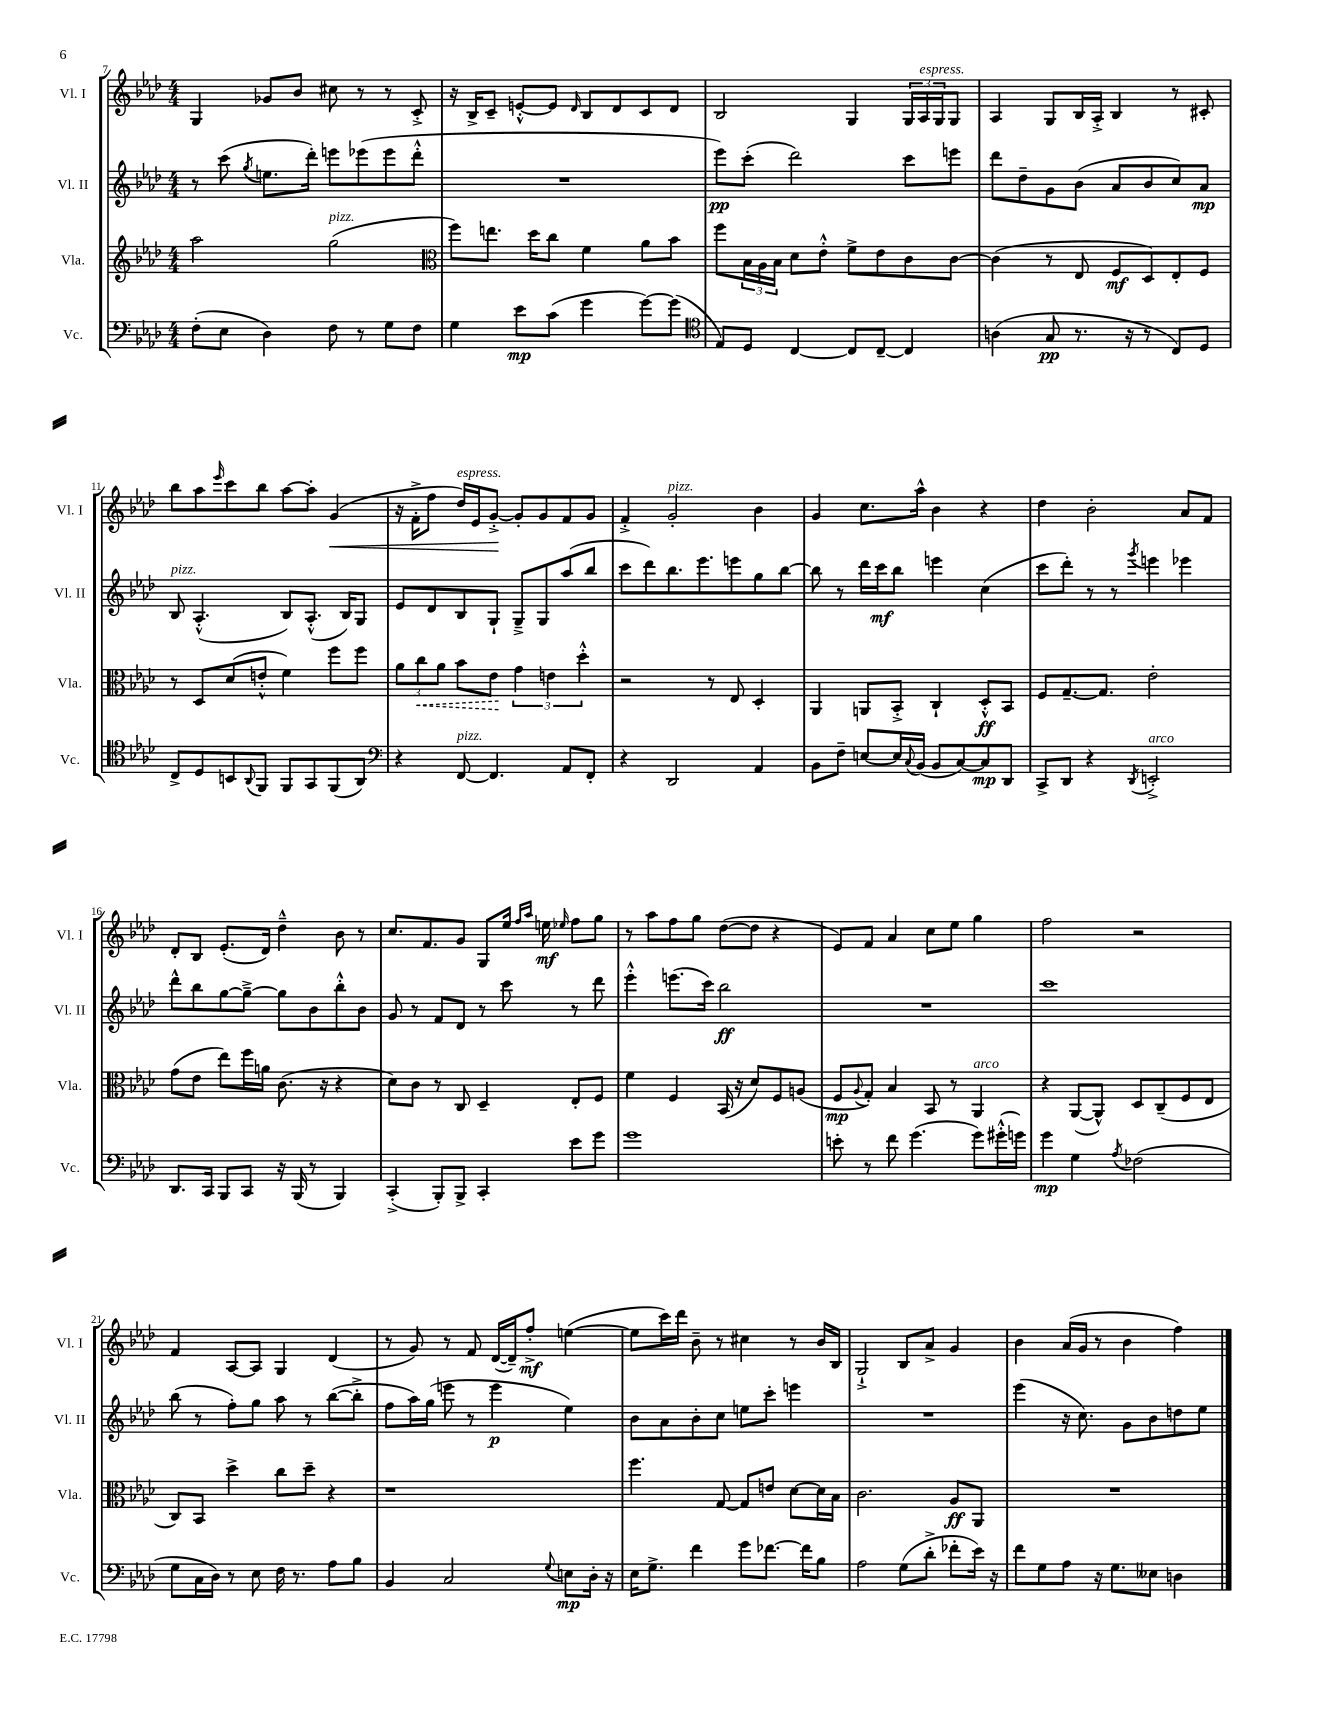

**kern	**dynam	**kern	**dynam	**kern	**dynam	**kern	**dynam
*part4	*part4	*part3	*part3	*part2	*part2	*part1	*part1
*staff4	*staff4	*staff3	*staff3	*staff2	*staff2	*staff1	*staff1
*I"Vc.	*	*I"Vla.	*	*I"Vl. II	*	*I"Vl. I	*
*I'Vc.	*	*I'Vla.	*	*I'Vl. II	*	*I'Vl. I	*
*clefF4	*	*clefG2	*	*clefG2	*	*clefG2	*
*k[b-e-a-d-]	*	*k[b-e-a-d-]	*	*k[b-e-a-d-]	*	*k[b-e-a-d-]	*
*M4/4	*	*M4/4	*	*M4/4	*	*M4/4	*
=7	=7	=7	=7	=7	=7	=7	=7
(8F'\L	.	2aa-\	.	8r	.	4G/	.
8E-\J	.	.	.	(8ccc\	.	.	.
.	.	.	.	8qgg/	.	.	.
4D-\)	.	.	.	8.een\L	.	8g-X/L	.
.	.	.	.	.	.	8b-/J	.
.	.	.	.	16ddd-'\Jk)	.	.	.
!	!	!LO:TX:a:i:t=pizz.	!	!	!	!	!
8F\	.	(2gg\	.	8eeen\L	.	8cc#X\	.
8r	.	.	.	(8eee-X\	.	8r	.
8G\L	.	.	.	8eee-\	.	8r	.
8F\J	.	.	.	8ddd-'^^\J	.	8c'^/	.
=8	=8	=8	=8	=8	=8	=8	=8
*	*	*clefC3	*	*	*	*	*
4G\	.	8ff\L)	.	1r	.	16r	.
.	.	.	.	.	.	16B-^/KL	.
.	.	8.een\J	.	.	.	8c~/J	.
8e-\L	mp	.	.	.	.	[8en'^^/L	.
.	.	16dd-\KL	.	.	.	.	.
(8c\J	.	8cc\J	.	.	.	8e/J]	.
.	.	.	.	.	.	16qqd-/	.
4g\	.	4f\	.	.	.	8B-/L	.
.	.	.	.	.	.	8d-/	.
[8g\L)	.	8a-\L	.	.	.	8c/	.
(8g\J]	.	8b-\J	.	.	.	8d-/J	.
=9	=9	=9	=9	=9	=9	=9	=9
*clefC4	*	*	*	*	*	*	*
8E-/L)	.	8ff\L	.	8eee-\L)	pp	2B-/	.
8D-/J	.	24B-\L	.	(8ccc'\J	.	.	.
.	.	24A-\	.	.	.	.	.
.	.	24B-\JJ	.	.	.	.	.
[4C/	.	8d-\L	.	2ddd-\)	.	.	.
.	.	8e-'^^\J	.	.	.	.	.
8C/L]	.	8f^\L	.	.	.	4G/	.
[8C~/J	.	8e-\	.	.	.	.	.
4C/]	.	8c\	.	8ccc\L	.	24G/LL	.
!	!	!	!	!	!	!LO:TX:a:i:t=espress.	!
.	.	.	.	.	.	24A-/	.
.	.	.	.	.	.	24G/J	.
.	.	[8c\J	.	8eeen\J	.	8G/J	.
=10	=10	=10	=10	=10	=10	=10	=10
(4An\	.	(4c\]	.	8ddd-\L	.	4A-/	.
.	.	.	.	8dd-~\	.	.	.
8G/	pp	8r	.	8g\	.	8G/L	.
8.r	.	8E-/	.	(8b-\J	.	16B-/L	.
.	.	.	.	.	.	16A-'^/JJ	.
.	.	8F/L	mf	8a-/L	.	4B-/	.
16r	.	.	.	.	.	.	.
8r	.	8D-/)	.	8b-/	.	.	.
8C/L)	.	8E-'/	.	8cc/)	.	8r	.
8D-/J	.	8F/J	.	8a-/J	mp	8c#X'/	.
!!LO:LB:g=z
=11	=11	=11	=11	=11	=11	=11	=11
!	!	!	!	!LO:TX:a:i:t=pizz.	!	!	!
8C^/L	.	8r	.	8B-/	.	8bb-\L	.
8D-/	.	8D-/L	.	(4.A-'^^/	.	8aa-\	.
.	.	.	.	.	.	16qqeee-/	.
8BBn/	.	(8d-/	.	.	.	8ccc\	.
8qqAA-/	.	.	.	.	.	.	.
8FF/J	.	8en'^^/J	.	.	.	8bb-\J	.
8FF/L	.	4f\)	.	8B-/L)	.	[8aa-\L	.
8GG/	.	.	.	(8.A-'^^/J	.	8aa-'\J]	.
!	!	!	!	!	!	!	!LO:HP:b
(8FF/	.	8ff\L	.	.	.	(4g/	<
.	.	.	.	16B-/KL)	.	.	.
8AA-/J)	.	8ff\J	.	8G/J	.	.	.
=12	=12	=12	=12	=12	=12	=12	=12
*clefF4	*	*	*	*	*	*	*
4r	.	12a-\L	.	8e-/L	.	16r	.
.	.	.	.	.	.	16f'^\KL	.
!	!	!	!LO:HP:b	!	!	!	!
.	.	12cc\	<	.	.	.	.
.	.	.	.	8d-/	.	8ff\J	.
.	.	12a-\J	.	.	.	.	.
!	!	!	!	!	!	!LO:TX:a:i:t=espress.	!
!LO:TX:a:i:t=pizz.	!	!	!	!	!	!	!
[8FF/	.	8b-\L	.	8B-/	.	16dd-/LL)	.
.	.	.	.	.	.	16e-/J	.
4.FF/]	.	8e-\J	.	8G`/J	.	[8g'^/J	.
.	.	6g\	[	8G~^/L	.	8g'/L]	[
.	.	.	.	8G/	.	8g/	.
.	.	6en\	.	.	.	.	.
8AA-/L	.	.	.	(8aa-/	.	8f/	.
.	.	6dd-'^^\	.	.	.	.	.
8FF'/J	.	.	.	8bb-/J	.	8g/J	.
=13	=13	=13	=13	=13	=13	=13	=13
4r	.	2r	.	8ccc\L	.	4f'^/	.
.	.	.	.	8ddd-\)	.	.	.
!	!	!	!	!	!	!LO:TX:a:i:t=pizz.	!
2DD-/	.	.	.	8.bb-\	.	2g'/	.
.	.	.	.	8.eee-\	.	.	.
.	.	8r	.	.	.	.	.
.	.	8E-/	.	8eeen\	.	.	.
4AA-/	.	4D-'/	.	8gg\	.	4b-\	.
.	.	.	.	[8bb-\J	.	.	.
=14	=14	=14	=14	=14	=14	=14	=14
8BB-\L	.	4AA-/	.	8bb-\]	.	4g/	.
8F~\J	.	.	.	8r	.	.	.
[8En/L	.	8AAn/L	.	16ddd-\LL	.	8.cc\L	.
.	.	.	.	16ccc\J	mf	.	.
16E/L]	.	8BB-'^/J	.	8bb-\J	.	.	.
8qqC/	.	.	.	.	.	.	.
(16BB-/JJ	.	.	.	.	.	16aa-^^\Jk	.
8BB-/L	.	4C`/	.	4eeen\	.	4b-\	.
[8C/)	.	.	.	.	.	.	.
8C/]	mp	8D-'^^/L	ff	(4cc\	.	4r	.
8DD-/J	.	8BB-/J	.	.	.	.	.
=15	=15	=15	=15	=15	=15	=15	=15
8CC^/L	.	8F/L	.	8ccc\L	.	4dd-\	.
8DD-/J	.	[8.G~/	.	8ddd-'\J)	.	.	.
4r	.	.	.	8r	.	2b-'\	.
.	.	8.G/J]	.	.	.	.	.
.	.	.	.	8r	.	.	.
8qDD-/	.	.	.	8qggg/	.	.	.
!LO:TX:a:i:t=arco	!	!	!	!	!	!	!
2EEn'^/	.	2e-'\	.	4eeen\	.	.	.
.	.	.	.	4eee-X\	.	8a-/L	.
.	.	.	.	.	.	8f/J	.
!!LO:LB:g=z
=16	=16	=16	=16	=16	=16	=16	=16
8.DD-/L	.	(8g\L	.	8ddd-^^\L	.	8d-'/L	.
.	.	8e-\J	.	8bb-\	.	8B-/J	.
16CC/Jk	.	.	.	.	.	.	.
8BBB-/L	.	8ee-\L)	.	[8gg\	.	(8.e-'/L	.
8CC/J	.	16ff\L	.	8gg~^\J_	.	.	.
.	.	16an\JJ	.	.	.	16d-/Jk)	.
16r	.	(8.c\	.	8gg\L]	.	4dd-~^^\	.
(16BBB-/	.	.	.	.	.	.	.
8r	.	.	.	8b-\	.	.	.
.	.	16r	.	.	.	.	.
4BBB-/)	.	4r	.	8bb-'^^\	.	8b-\	.
.	.	.	.	8b-\J	.	8r	.
=17	=17	=17	=17	=17	=17	=17	=17
(4CC'^/	.	8d-\L)	.	8g/	.	8.cc/L	.
.	.	8c\J	.	8r	.	.	.
.	.	.	.	.	.	8.f/	.
8BBB-'/L)	.	8r	.	8f/L	.	.	.
8BBB-^/J	.	8C/	.	8d-/J	.	8g/J	.
4CC'/	.	4D-~/	.	8r	.	8G/L	.
.	.	.	.	8ccc\	.	16ee-/Jk	.
.	.	.	.	.	.	16qqff/LL	.
.	.	.	.	.	.	16qqaa-/JJ	.
.	.	.	.	.	.	16een\	mf
.	.	.	.	.	.	16qqee-X/	.
8e-\L	.	8E-'/L	.	8r	.	8ff\L	.
8g\J	.	8F/J	.	8ddd-\	.	8gg\J	.
=18	=18	=18	=18	=18	=18	=18	=18
1g	.	4f\	.	4eee-'^^\	.	8r	.
.	.	.	.	.	.	8aa-\L	.
.	.	4F/	.	(8.eeen\L	.	8ff\	.
.	.	.	.	.	.	8gg\J	.
.	.	.	.	16ccc\Jk)	.	.	.
.	.	(16BB-/	.	2bb-\	ff	([8dd-\L	.
.	.	16r	.	.	.	.	.
.	.	8d-/L)	.	.	.	8dd-\J]	.
.	.	8F/	.	.	.	4r	.
.	.	(8An/J	.	.	.	.	.
=19	=19	=19	=19	=19	=19	=19	=19
8en'\	.	8F/L	mp	1r	.	8e-/L)	.
.	.	8qqA-/	.	.	.	.	.
8r	.	8G'/J)	.	.	.	8f/J	.
8f\	.	4B-/	.	.	.	4a-/	.
(4.g\	.	.	.	.	.	.	.
.	.	8BB-/	.	.	.	8cc\L	.
.	.	8r	.	.	.	8ee-\J	.
!	!	!LO:TX:a:i:t=arco	!	!	!	!	!
8g\L)	.	4AA-/	.	.	.	4gg\	.
(16g#X'^^\L	.	.	.	.	.	.	.
16gn\JJ)	.	.	.	.	.	.	.
=20	=20	=20	=20	=20	=20	=20	=20
4g\	mp	4r	.	1ccc	.	2ff\	.
4G\	.	([8AA-/L	.	.	.	.	.
.	.	8AA-^^/J])	.	.	.	.	.
8qA-/	.	.	.	.	.	.	.
(2F-X\	.	8D-/L	.	.	.	2r	.
.	.	(8C~/	.	.	.	.	.
.	.	8F/	.	.	.	.	.
.	.	8E-/J	.	.	.	.	.
!!LO:LB:g=z
=21	=21	=21	=21	=21	=21	=21	=21
8G\L	.	8C/L)	.	(8bb-\	.	4f/	.
16C\L	.	8BB-/J	.	8r	.	.	.
16D-\JJ)	.	.	.	.	.	.	.
8r	.	4dd-^\	.	8ff'\L)	.	[8A-/L	.
8E-\	.	.	.	8gg\J	.	8A-/J]	.
16F\	.	8cc\L	.	8aa-\	.	4G/	.
8.r	.	.	.	.	.	.	.
.	.	8dd-~\J	.	8r	.	.	.
8A-\L	.	4r	.	([8bb-\L	.	(4d-/	.
8B-\J	.	.	.	8bb-'^\J]	.	.	.
=22	=22	=22	=22	=22	=22	=22	=22
4BB-/	.	1r	.	8ff\L	.	8r	.
.	.	.	.	16aa-\L)	.	8g/)	.
.	.	.	.	(16gg\JJ	.	.	.
2C/	.	.	.	8eeen\	.	8r	.
.	.	.	.	8r	.	8f/	.
.	.	.	.	4eee\	p	([16d-/LL	.
.	.	.	.	.	.	16d-~/J])	.
.	.	.	.	.	.	8ff'^/J	mf
8qqG/	.	.	.	.	.	.	.
8En\L	mp	.	.	4ee-\)	.	([4een\	.
16D-'\Jk	.	.	.	.	.	.	.
16r	.	.	.	.	.	.	.
=23	=23	=23	=23	=23	=23	=23	=23
16E-\KL	.	4.ff\	.	8b-\L	.	8ee\L]	.
8.G^\J	.	.	.	.	.	.	.
.	.	.	.	8a-\	.	16ccc\L)	.
.	.	.	.	.	.	16ddd-\JJ	.
4f\	.	.	.	8b-'\	.	8b-~\	.
.	.	[8G/	.	8cc\J	.	8r	.
8g\L	.	8G/L]	.	8een\L	.	4cc#X\	.
[8.f-X\J	.	8en/J	.	8ccc'\J	.	.	.
.	.	[8d-\L	.	4eeen\	.	8r	.
16f-\KL]	.	.	.	.	.	.	.
8B-\J	.	16d-\L]	.	.	.	16b-/LL	.
.	.	16B-\JJ	.	.	.	16B-/JJ	.
=24	=24	=24	=24	=24	=24	=24	=24
2A-\	.	2.c\	.	1r	.	2G`^/	.
(8G\L	.	.	.	.	.	8B-/L	.
8d-'^\J	.	.	.	.	.	8a-^/J	.
8f-X'\L	.	8A-/L	ff	.	.	4g/	.
16e-\Jk)	.	8AA-/J	.	.	.	.	.
16r	.	.	.	.	.	.	.
=25	=25	=25	=25	=25	=25	=25	=25
8f\L	.	1r	.	(4eee-\	.	4b-\	.
8G\	.	.	.	.	.	.	.
8A-\J	.	.	.	16r	.	(16a-/LL	.
.	.	.	.	8.cc\)	.	16g/JJ	.
16r	.	.	.	.	.	8r	.
8.G\L	.	.	.	.	.	.	.
.	.	.	.	8g\L	.	4b-\	.
8E--X\J	.	.	.	8b-\	.	.	.
4Dn\	.	.	.	8ddn\	.	4ff\)	.
.	.	.	.	8ee-\J	.	.	.
==	==	==	==	==	==	==	==
*-	*-	*-	*-	*-	*-	*-	*-
